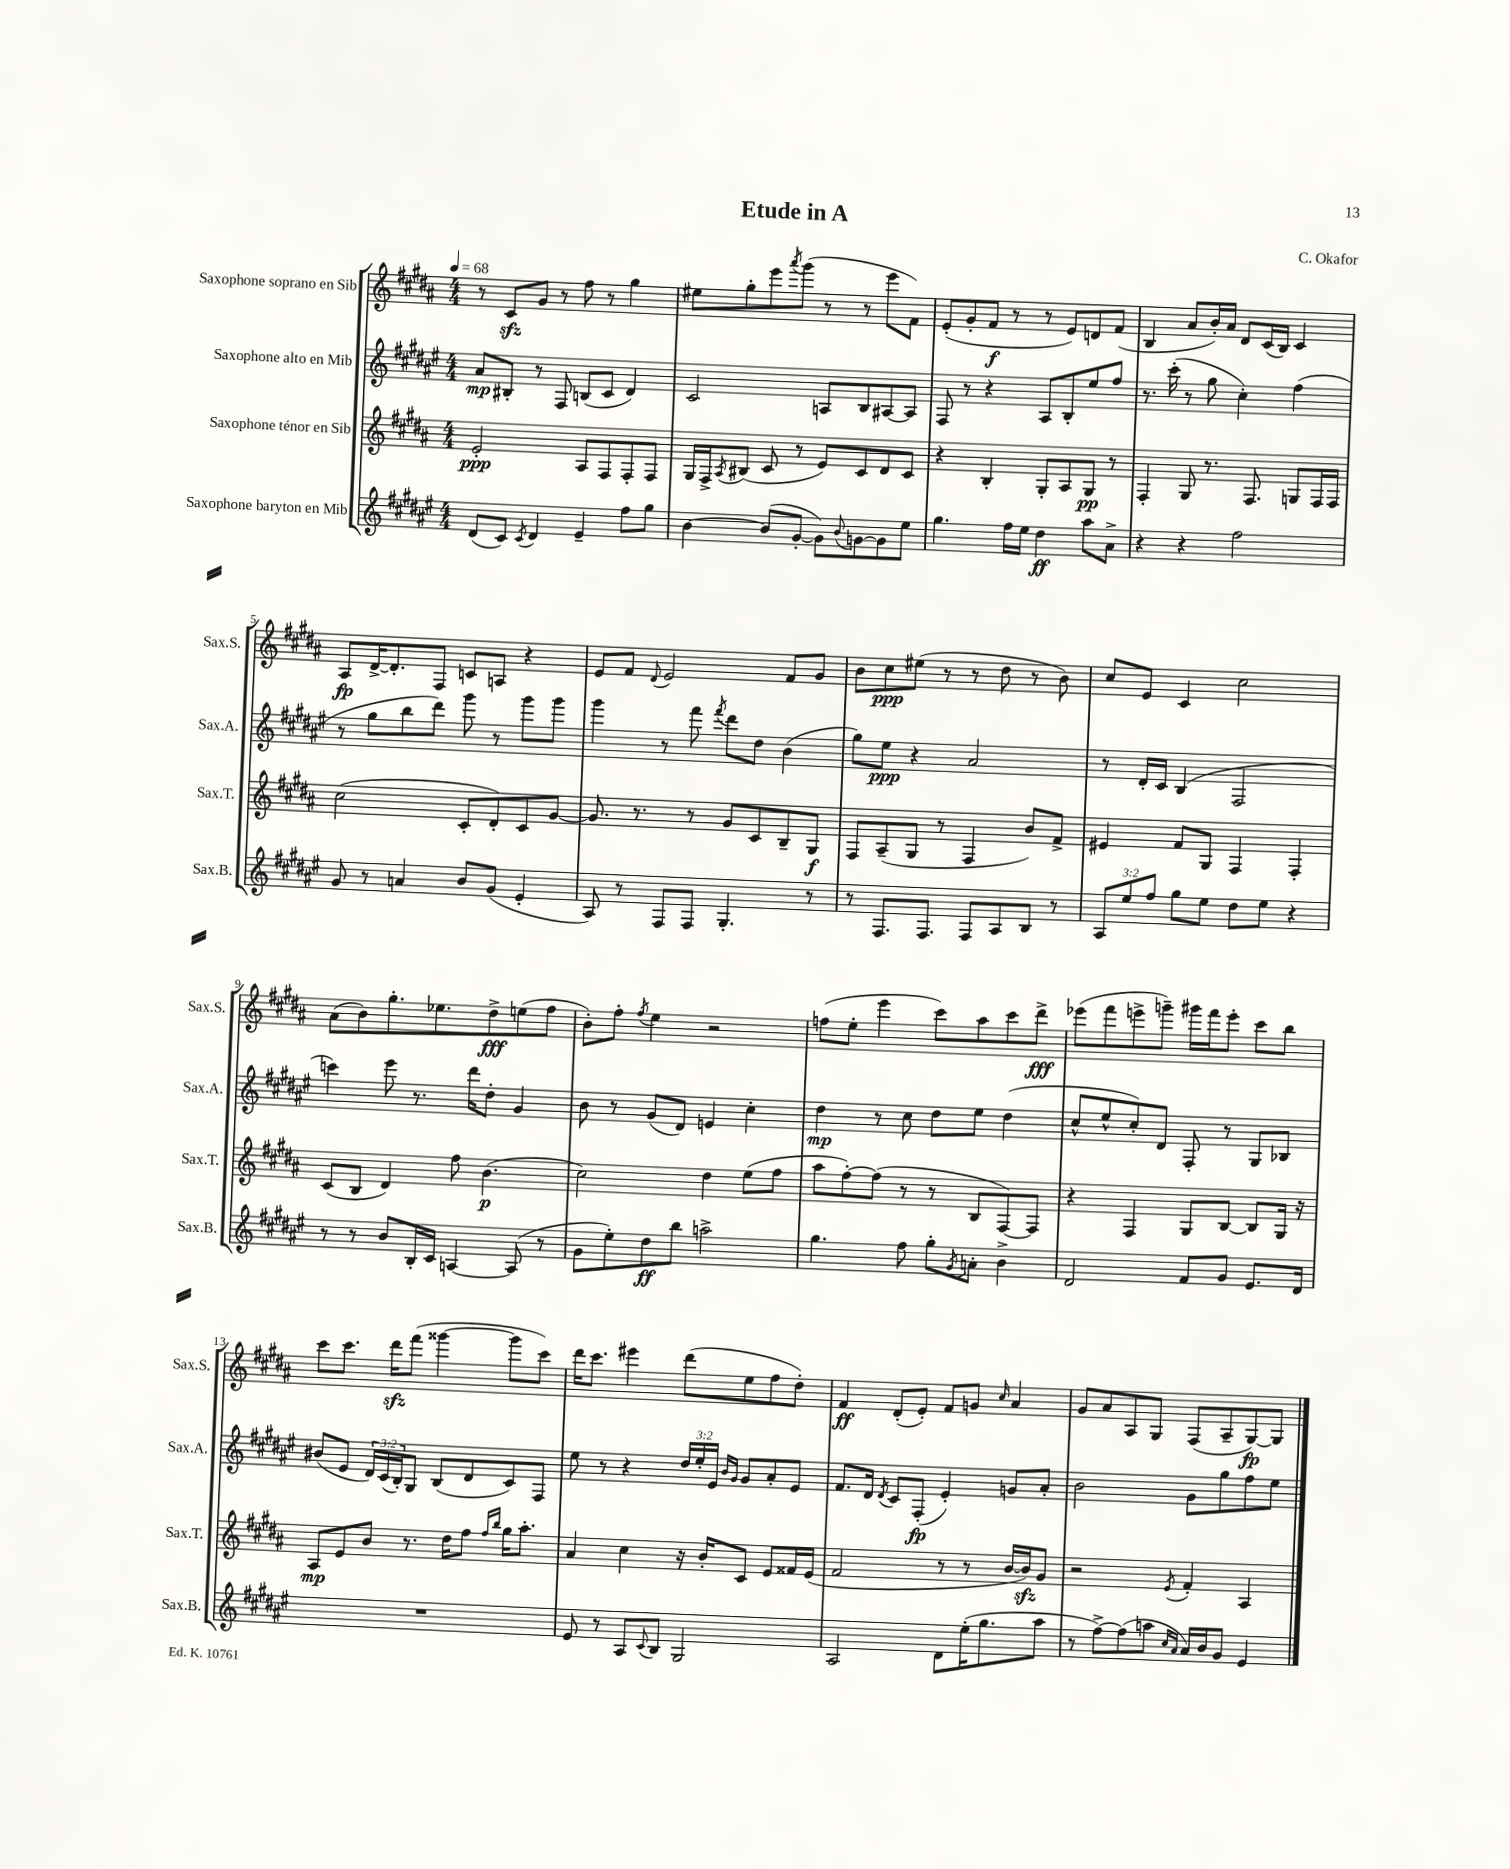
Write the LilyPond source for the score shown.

\header { title = "Etude in A" composer = "C. Okafor" }
<<
\new StaffGroup <<
\new Staff = "s0" \with { instrumentName = "Saxophone soprano en Sib" shortInstrumentName = "Sax.S." } {
    \clef treble \key b \major \numericTimeSignature \time 4/4 \tempo 4 = 68
    r8 cis'8\sfz gis'8 r8 fis''8 r8 gis''4 |
    eis''8 gis''8-. e'''8 \acciaccatura { ais'''8 } gis'''8( r8 r8 e'''8 fis'8) |
    e'8-.( gis'8-. fis'8\f r8 r8 e'8) d'8 fis'8( |
    b4 ais'8 b'16-.) ais'16 dis'8 cis'16( b16) cis'4 |
    ais8\fp dis'16~-> dis'8.-. fis8 c'8 a8 r4 |
    e'8 fis'8 \appoggiatura { dis'8 } e'2 fis'8 gis'8 |
    b'8 cis''8\ppp eis''8( r8 r8 dis''8 r8 b'8) |
    cis''8 e'8 cis'4 cis''2 |
    ais'8( b'8) gis''8.-. ees''8. dis''8->\fff e''8( fis''8 |
    b'8-.) fis''8-. \acciaccatura { fis''8 } e''4 r2 |
    f''8( e''8-. e'''4 cis'''8) ais''8 cis'''8 dis'''8->\fff |
    ees'''8( fis'''8 e'''8-> g'''8--) gis'''16 fis'''16 e'''8-. cis'''8 b''8 |
    cis'''8 cis'''8. dis'''16\sfz fis'''8( gisis'''4~ gisis'''8 cis'''8) |
    dis'''16 cis'''8. eis'''4 dis'''8( e''8 fis''8 dis''8-.) |
    fis'4\ff dis'8-.( e'8-.) fis'8 g'8 \grace { cis''16 } ais'4 |
    gis'8 ais'8 ais8 gis8 fis8( ais8-- gis8~\fp) gis8 \bar "|." |
}
\new Staff = "s1" \with { instrumentName = "Saxophone alto en Mib" shortInstrumentName = "Sax.A." } {
    \clef treble \key fis \major \numericTimeSignature \time 4/4 \override Staff.TupletNumber.text = #tuplet-number::calc-fraction-text
    ais'8\mp bis8-. r8 fis8 b8( cis'8 dis'4) |
    cis'2 a8 b8 ais8~ ais8 |
    fis8 r8 r4 ais8 b8-. eis''8 fis''8 |
    r8. cis'''16-.( r8 gis''8 cis''4-.) fis''4( |
    r8 gis''8 b''8 dis'''8) gis'''8 r8 gis'''8 gis'''8 |
    gis'''4 r8 fis'''8 \acciaccatura { fis'''8 } dis'''8 dis''8 b'4( |
    gis''8) eis''8\ppp r4 ais'2 |
    r8 dis'16-. cis'16 b4( fis2 |
    c'''4) eis'''8 r8. dis'''16 dis''8-. gis'4 |
    b'8 r8 gis'8( dis'8) e'4 cis''4-. |
    dis''4\mp r8 cis''8 dis''8 eis''8 dis''4( |
    cis''8-^ eis''8-^ cis''8-.) dis'8 fis8-. r8 gis8 bes8 |
    bis'8( eis'8 \tuplet 3/2 { dis'16) cis'16( b16-.) } gis8 b8( dis'8 cis'8) fis8 |
    eis''8 r8 r4 \tuplet 3/2 { dis''16 eis''16-. eis'16 } \grace { b'16 gis'16 } gis'8 ais'8-. eis'8 |
    fis'8. dis'16 \acciaccatura { dis'8 } cis'8 fis8-.\fp( eis'4-.) g'8 ais'8-. |
    b'2 gis'8 gis''8 fis''8 eis''8 \bar "|." |
}
\new Staff = "s2" \with { instrumentName = "Saxophone ténor en Sib" shortInstrumentName = "Sax.T." } {
    \clef treble \key b \major \numericTimeSignature \time 4/4
    e'2-.\ppp ais8 fis8 fis8-. fis8 |
    gis16 fis16-> \acciaccatura { ais8 } bis8( cis'8 r8 e'8) cis'8 dis'8 cis'8 |
    r4 b4-. gis8-. ais8 gis8\pp r8 |
    fis4-. gis8 r8. fis8. g8 fis16 fis16 |
    cis''2( cis'8-. dis'8-.) cis'8 gis'8~ |
    gis'8. r8. r8 gis'8 cis'8 b8-- gis8\f |
    fis8 ais8--( gis8 r8 fis4 b'8) fis'8-> |
    eis'4 fis'8 gis8 fis4 fis4-. |
    cis'8( b8 dis'4) fis''8 b'4.\p( |
    cis''2) dis''4 e''8( fis''8 |
    ais''8 fis''8~-.) fis''8( r8 r8 b8 fis8~) fis8 |
    r4 fis4 gis8 b8~ b8 gis16 r16 |
    ais8\mp e'8 b'8 r8. dis''16 fis''8 \grace { fis''16 b''16 } gis''16 ais''8.-. |
    ais'4 cis''4 r16 b'16-. cis'8 e'8 fisis'16 e'16( |
    fis'2 r8 r8 b'16~ b'16\sfz) gis'8 |
    r2 \acciaccatura { e'8 } fis'4-. ais4 \bar "|." |
}
\new Staff = "s3" \with { instrumentName = "Saxophone baryton en Mib" shortInstrumentName = "Sax.B." } {
    \clef treble \key fis \major \numericTimeSignature \time 4/4 \override Staff.TupletNumber.text = #tuplet-number::calc-fraction-text
    dis'8( cis'8) \acciaccatura { cis'8 } dis'4 eis'4-- fis''8 gis''8 |
    b'4~ b'8( gis'8~-. gis'8) \appoggiatura { b'8 } g'8~ g'8 eis''8 |
    gis''4. fis''16 eis''16 dis''4\ff ais''8 ais'8-> |
    r4 r4 fis''2 |
    gis'8 r8 a'4 b'8 gis'8( eis'4-. |
    ais8) r8 fis8 fis8 gis4.-. r8 |
    r8 fis8. fis8. fis8 ais8 b8 r8 |
    \tuplet 3/2 { ais8 eis''8 fis''8 } gis''8 eis''8 dis''8 eis''8 r4 |
    r8 r8 b'8 b16-. cis'16 a4~ a8( r8 |
    gis'8 eis''8-.) dis''8\ff b''8 a''2-> |
    gis''4. fis''8 gis''8-. \acciaccatura { gis'8 } a'8-. b'4-> |
    dis'2 fis'8 gis'8 eis'8. dis'16 |
    R1 |
    eis'8 r8 ais8 \appoggiatura { cis'8 } b8 gis2 |
    ais2 dis'8 eis''16-.( gis''8. ais''8 |
    r8 fis''8~->) fis''8( a''8 \grace { cis''16 ais'16 } ais'16) b'16 gis'8 eis'4 \bar "|." |
}
>>
>>
